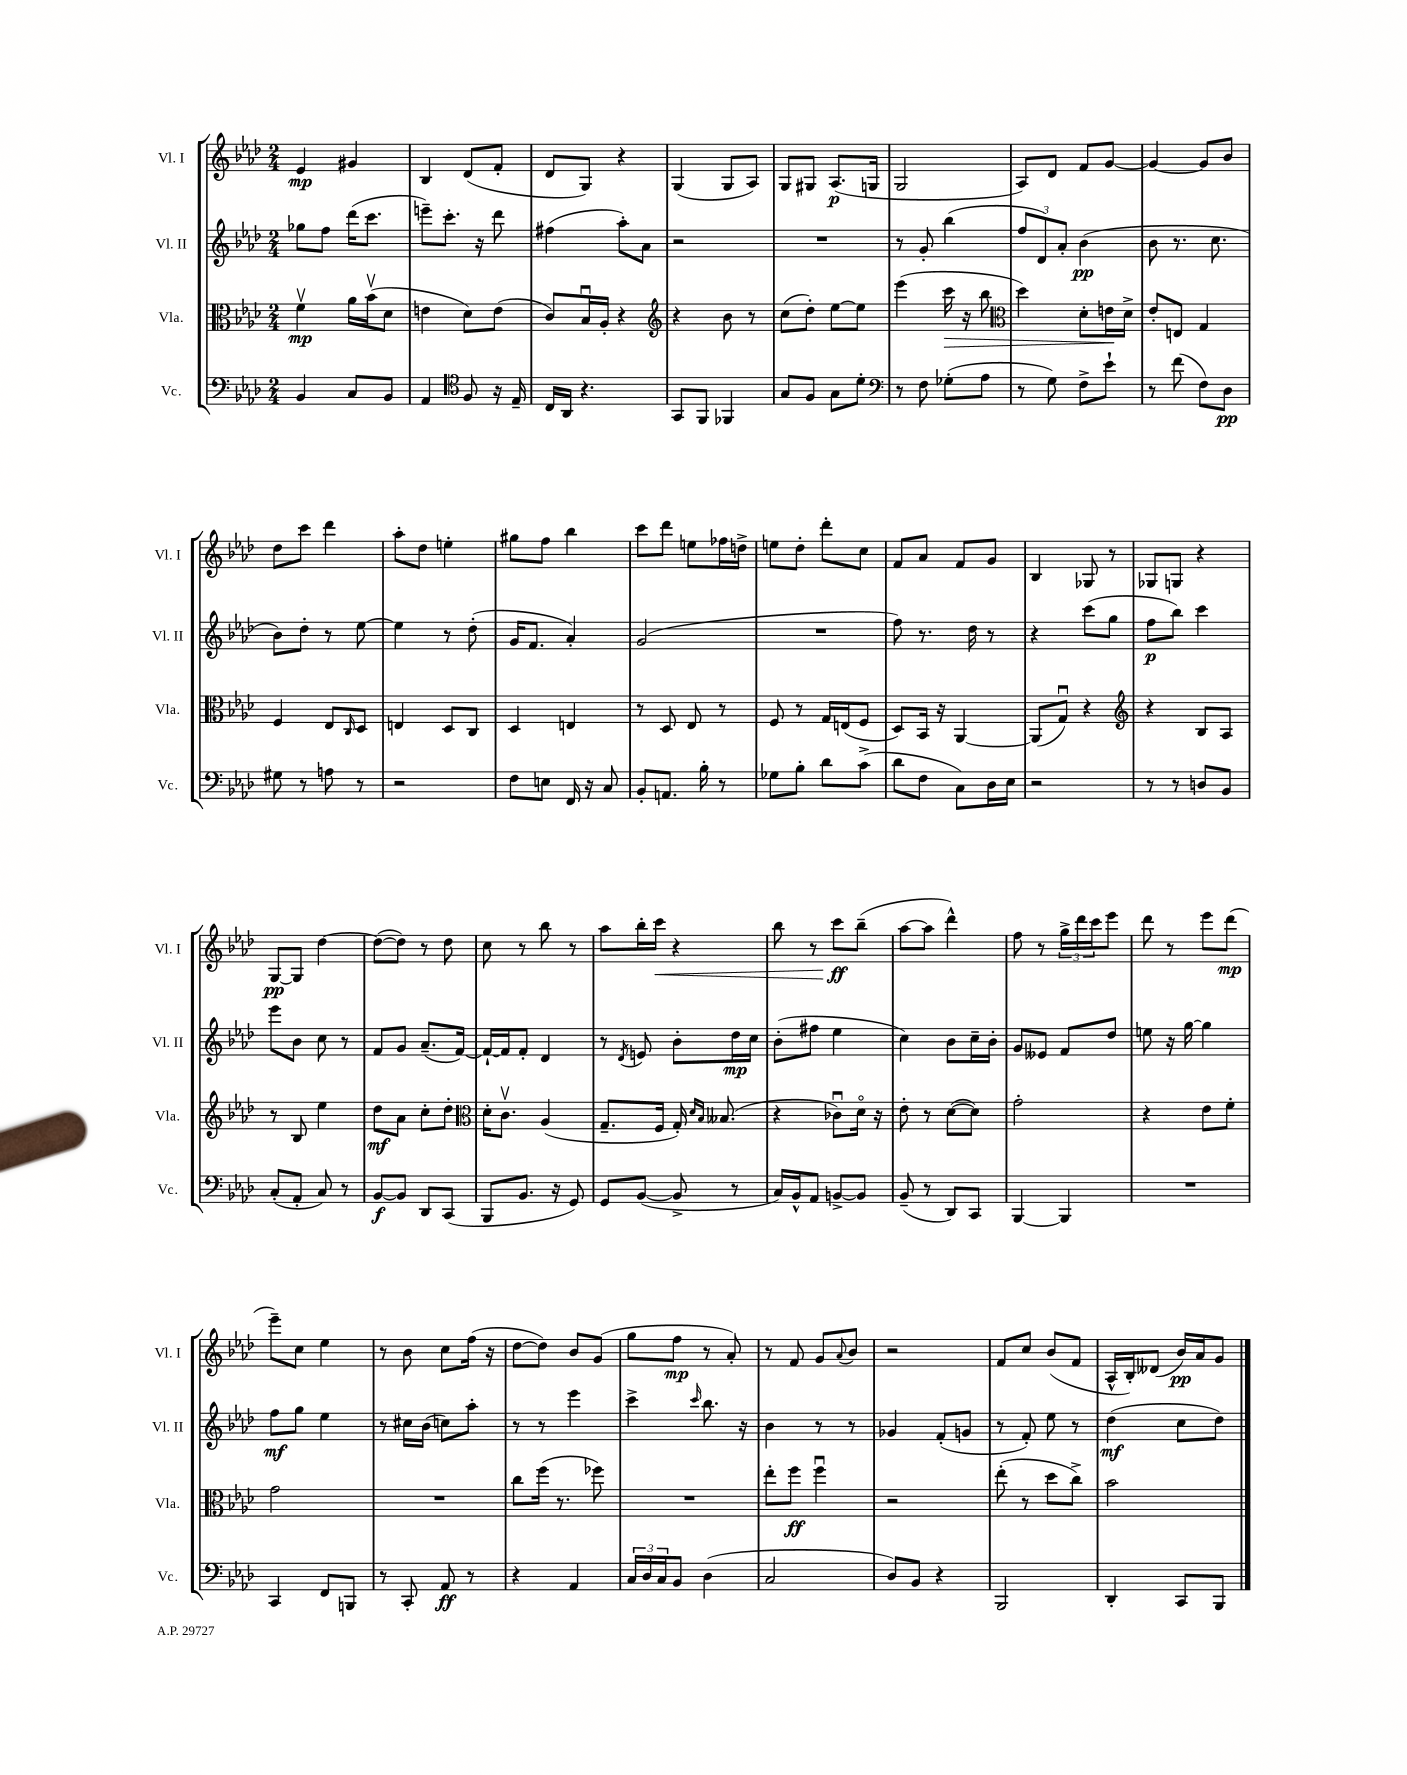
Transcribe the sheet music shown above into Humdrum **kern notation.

**kern	**dynam	**kern	**dynam	**kern	**dynam	**kern	**dynam
*part4	*part4	*part3	*part3	*part2	*part2	*part1	*part1
*staff4	*staff4	*staff3	*staff3	*staff2	*staff2	*staff1	*staff1
*I"Vc.	*	*I"Vla.	*	*I"Vl. II	*	*I"Vl. I	*
*I'Vc.	*	*I'Vla.	*	*I'Vl. II	*	*I'Vl. I	*
*clefF4	*	*clefC3	*	*clefG2	*	*clefG2	*
*k[b-e-a-d-]	*	*k[b-e-a-d-]	*	*k[b-e-a-d-]	*	*k[b-e-a-d-]	*
*M2/4	*	*M2/4	*	*M2/4	*	*M2/4	*
=1	=1	=1	=1	=1	=1	=1	=1
4BB-/	.	4fv\	mp	8gg-X\L	.	4e-/	mp
.	.	.	.	8ff\J	.	.	.
8C/L	.	16a-\LL	.	(16ddd-\KL	.	4g#X/	.
.	.	(16b-v\J	.	8.ccc\J	.	.	.
8BB-/J	.	8d-\J	.	.	.	.	.
=2	=2	=2	=2	=2	=2	=2	=2
4AA-/	.	4en\	.	8eeen~\L)	.	4B-/	.
.	.	.	.	8.ccc'\J	.	.	.
*clefC4	*	*	*	*	*	*	*
8F/	.	8d-\L)	.	.	.	(8d-/L	.
.	.	.	.	16r	.	.	.
16r	.	(8e\J	.	8ddd-\	.	8f'/J	.
16E-~/	.	.	.	.	.	.	.
=3	=3	=3	=3	=3	=3	=3	=3
16C/LL	.	8c/L)	.	(4ff#X\	.	8d-/L	.
16AA-/JJ	.	.	.	.	.	.	.
4.r	.	16B-u/L	.	.	.	8G/J)	.
.	.	16A-'/JJ	.	.	.	.	.
.	.	4r	.	8aa-'\L)	.	4r	.
.	.	.	.	8a-\J	.	.	.
=4	=4	=4	=4	=4	=4	=4	=4
*	*	*clefG2	*	*	*	*	*
8GG/L	.	4r	.	2r	.	(4G/	.
8FF/J	.	.	.	.	.	.	.
4FF-X/	.	8b-\	.	.	.	8G/L	.
.	.	8r	.	.	.	8A-/J)	.
=5	=5	=5	=5	=5	=5	=5	=5
8G/L	.	(8cc\L	.	2r	.	8G/L	.
8F/J	.	8dd-'\J)	.	.	.	8G#X/J	.
8G\L	.	[8ee-\L	.	.	.	(8.A-/L	p
8d-'\J	.	8ee-\J]	.	.	.	.	.
.	.	.	.	.	.	16Gn/Jk	.
=6	=6	=6	=6	=6	=6	=6	=6
*clefF4	*	*	*	*	*	*	*
8r	.	(4eee-\	.	8r	.	2G/	.
8F\	.	.	.	8g'/	.	.	.
!	!	!	!LO:HP:b	!	!	!	!
(8G-X'\L	.	16ccc\	>	(4bb-\	.	.	.
.	.	16r	.	.	.	.	.
8A-\J	.	8bb-\	.	.	.	.	.
=7	=7	=7	=7	=7	=7	=7	=7
*	*	*clefC3	*	*	*	*	*
8r	.	4dd-\)	.	12ff/L	.	8A-/L)	.
.	.	.	.	12d-/)	.	.	.
8G\)	.	.	.	.	.	8d-/J	.
.	.	.	.	12a-'/J	.	.	.
8F^\L	.	8d-'\L	.	(4b-\	pp	8f/L	.
8e-`\J	.	16en\L	.	.	.	[8g/J	.
.	.	16d-^\JJ	]	.	.	.	.
=8	=8	=8	=8	=8	=8	=8	=8
8r	.	8e-'/L	.	8b-\	.	4g/_	.
(8f\	.	8En/J	.	8.r	.	.	.
8F\L)	.	4G/	.	.	.	8g/L]	.
.	.	.	.	8.cc\	.	.	.
8D-\J	pp	.	.	.	.	8b-/J	.
!!LO:LB:g=z
=9	=9	=9	=9	=9	=9	=9	=9
8G#X\	.	4F/	.	8b-\L)	.	8dd-\L	.
8r	.	.	.	8dd-'\J	.	8ccc\J	.
8An\	.	8E-/L	.	8r	.	4ddd-\	.
.	.	16qqC/	.	.	.	.	.
8r	.	8D-/J	.	[8ee-\	.	.	.
=10	=10	=10	=10	=10	=10	=10	=10
2r	.	4En/	.	4ee-\]	.	8aa-'\L	.
.	.	.	.	.	.	8dd-\J	.
.	.	8D-/L	.	8r	.	4een'\	.
.	.	8C/J	.	(8dd-'\	.	.	.
=11	=11	=11	=11	=11	=11	=11	=11
8F\L	.	4D-/	.	16g/KL	.	8gg#X\L	.
.	.	.	.	8.f/J	.	.	.
8En\J	.	.	.	.	.	8ff\J	.
16FF/	.	4En/	.	4a-'/)	.	4bb-\	.
16r	.	.	.	.	.	.	.
8C/	.	.	.	.	.	.	.
=12	=12	=12	=12	=12	=12	=12	=12
8BB-'/L	.	8r	.	(2g/	.	8ccc\L	.
8.AAn/J	.	8D-/	.	.	.	8ddd-\J	.
.	.	8E-/	.	.	.	8een\L	.
16B-'\	.	.	.	.	.	.	.
8r	.	8r	.	.	.	16ff-X\L	.
.	.	.	.	.	.	16ddn^\JJ	.
=13	=13	=13	=13	=13	=13	=13	=13
8G-X\L	.	8F/	.	2r	.	8een\L	.
8B-'\J	.	8r	.	.	.	8dd-'\J	.
8d-\L	.	16G/LL	.	.	.	8ddd-'\L	.
.	.	(16En/J	.	.	.	.	.
(8c^\J	.	8F/J	.	.	.	8cc\J	.
=14	=14	=14	=14	=14	=14	=14	=14
8d-\L	.	8D-/L)	.	8ff\)	.	8f/L	.
8F\J	.	16BB-/Jk	.	8.r	.	8a-/J	.
.	.	16r	.	.	.	.	.
8C\L)	.	[4AA-/	.	.	.	8f/L	.
.	.	.	.	16dd-\	.	.	.
16D-\L	.	.	.	8r	.	8g/J	.
16E-\JJ	.	.	.	.	.	.	.
=15	=15	=15	=15	=15	=15	=15	=15
2r	.	(8AA-/L]	.	4r	.	4B-/	.
.	.	8Gu/J)	.	.	.	.	.
.	.	4r	.	(8ccc\L	.	8G-X/	.
.	.	.	.	8gg\J	.	8r	.
=16	=16	=16	=16	=16	=16	=16	=16
*	*	*clefG2	*	*	*	*	*
8r	.	4r	.	8ff\L	p	8G-X/L	.
8r	.	.	.	8bb-\J)	.	8Gn/J	.
8Dn/L	.	8B-/L	.	4ccc\	.	4r	.
8BB-/J	.	8A-/J	.	.	.	.	.
!!LO:LB:g=z
=17	=17	=17	=17	=17	=17	=17	=17
(8C'/L	.	8r	.	8eee-\L	.	[8G/L	pp
8AA-'/J	.	8B-/	.	8b-\J	.	8G/J]	.
8C/)	.	4ee-\	.	8cc\	.	[4dd-\	.
8r	.	.	.	8r	.	.	.
=18	=18	=18	=18	=18	=18	=18	=18
[8BB-/L	f	8dd-\L	mf	8f/L	.	(8dd-\L_	.
8BB-/J]	.	8a-\J	.	8g/J	.	8dd-\J])	.
8DD-/L	.	8cc'\L	.	(8.a-~/L	.	8r	.
(8CC/J	.	8dd-'\J	.	.	.	8dd-\	.
.	.	.	.	[16f/Jk)	.	.	.
=19	=19	=19	=19	=19	=19	=19	=19
*	*	*clefC3	*	*	*	*	*
8BBB-/L	.	16d-'\KL	.	16f`/LL_	.	8cc\	.
.	.	8.cv\J	.	16f/J]	.	.	.
8.BB-/J	.	.	.	8f'/J	.	8r	.
.	.	(4A-/	.	4d-/	.	8bb-\	.
16r	.	.	.	.	.	.	.
8GG/)	.	.	.	.	.	8r	.
=20	=20	=20	=20	=20	=20	=20	=20
8GG/L	.	8.G~/L	.	8r	.	8aa-\L	.
.	.	.	.	8qd-/	.	.	.
([8BB-/J	.	.	.	8en/	.	16bb-'\L	.
!	!	!	!	!	!	!	!LO:HP:b
.	.	16F/Jk	.	.	.	16ccc\JJ	<
8BB-^/]	.	16G'/)	.	8b-'\L	.	4r	.
.	.	16qqd-/LL	.	.	.	.	.
.	.	16qqB-/JJ	.	.	.	.	.
.	.	(8.B--X/	.	.	.	.	.
8r	.	.	.	16dd-\L	mp	.	.
.	.	.	.	16cc\JJ	.	.	.
=21	=21	=21	=21	=21	=21	=21	=21
16C/LL)	.	4r	.	(8b-'\L	.	8bb-\	.
16BB-^^/J	.	.	.	.	.	.	.
8AA-/J	.	.	.	8ff#X\J	.	8r	.
[8BBn^/L	.	8c-Xu\L)	.	4ee-\	.	8ccc\L	ff
8BB/J]	.	16d-\Jk	.	.	.	(8bb-~\J	[
.	.	16r	.	.	.	.	.
=22	=22	=22	=22	=22	=22	=22	=22
(8BB-~/	.	8e-'\	.	4cc\)	.	[8aa-\L	.
8r	.	8r	.	.	.	8aa-\J]	.
8DD-/L)	.	([8d-\L	.	8b-\L	.	4ddd-^^\)	.
8CC/J	.	8d-\J])	.	16cc~\L	.	.	.
.	.	.	.	16b-'\JJ	.	.	.
=23	=23	=23	=23	=23	=23	=23	=23
[4BBB-/	.	2g'\	.	8g/L	.	8ff\	.
.	.	.	.	8e--X/J	.	8r	.
4BBB-/]	.	.	.	8f/L	.	24gg^\LL	.
.	.	.	.	.	.	24ddd-\	.
.	.	.	.	.	.	24ccc\J	.
.	.	.	.	8dd-/J	.	8eee-\J	.
=24	=24	=24	=24	=24	=24	=24	=24
2r	.	4r	.	8een\	.	8ddd-\	.
.	.	.	.	16r	.	8r	.
.	.	.	.	[16gg\	.	.	.
.	.	8e-\L	.	4gg\]	.	8eee-\L	.
.	.	8f'\J	.	.	.	(8ddd-\J	mp
!!LO:LB:g=z
=25	=25	=25	=25	=25	=25	=25	=25
4CC/	.	2g\	.	8ff\L	mf	8eee-~\L)	.
.	.	.	.	8gg\J	.	8cc\J	.
8FF/L	.	.	.	4ee-\	.	4ee-\	.
8BBBn/J	.	.	.	.	.	.	.
=26	=26	=26	=26	=26	=26	=26	=26
8r	.	2r	.	8r	.	8r	.
8CC'/	.	.	.	16cc#X\LL	.	8b-\	.
.	.	.	.	(16b-\JJ	.	.	.
8AA-/	ff	.	.	8ccn\L)	.	8cc\L	.
8r	.	.	.	8aa-'\J	.	(16ff\Jk	.
.	.	.	.	.	.	16r	.
=27	=27	=27	=27	=27	=27	=27	=27
4r	.	8cc\L	.	8r	.	[8dd-\L	.
.	.	(16ff\Jk	.	8r	.	8dd-\J])	.
.	.	8.r	.	.	.	.	.
4AA-/	.	.	.	4eee-\	.	8b-/L	.
.	.	8ff-X\)	.	.	.	(8g/J	.
=28	=28	=28	=28	=28	=28	=28	=28
24C/LL	.	2r	.	4ccc^\	.	8gg\L	.
24D-/	.	.	.	.	.	.	.
24C/J	.	.	.	.	.	.	.
8BB-/J	.	.	.	.	.	8ff\J	mp
.	.	.	.	16qqccc/	.	.	.
(4D-\	.	.	.	8.bb-\	.	8r	.
.	.	.	.	.	.	8a-'/)	.
.	.	.	.	16r	.	.	.
=29	=29	=29	=29	=29	=29	=29	=29
2C/	.	8ee-'\L	.	4b-\	.	8r	.
.	.	8ff\J	ff	.	.	8f/	.
.	.	4ffu\	.	8r	.	8g/L	.
.	.	.	.	.	.	8qqa-/	.
.	.	.	.	8r	.	8b-/J	.
=30	=30	=30	=30	=30	=30	=30	=30
8D-/L)	.	2r	.	4g-X/	.	2r	.
8BB-/J	.	.	.	.	.	.	.
4r	.	.	.	(8f'/L	.	.	.
.	.	.	.	8gn/J	.	.	.
=31	=31	=31	=31	=31	=31	=31	=31
2BBB-/	.	(8ee-'\	.	8r	.	8f/L	.
.	.	8r	.	8f'/)	.	8cc/J	.
.	.	8dd-\L	.	8ee-\	.	(8b-/L	.
.	.	8cc^\J)	.	8r	.	8f/J	.
=32	=32	=32	=32	=32	=32	=32	=32
4DD-'/	.	2b-\	.	(4dd-\	mf	16A-^^/LL	.
.	.	.	.	.	.	16B-'/J)	.
.	.	.	.	.	.	(8d--X/J	.
8CC/L	.	.	.	8cc\L	.	16b-/LL)	pp
.	.	.	.	.	.	16a-/J	.
8BBB-/J	.	.	.	8dd-\J)	.	8g/J	.
==	==	==	==	==	==	==	==
*-	*-	*-	*-	*-	*-	*-	*-
